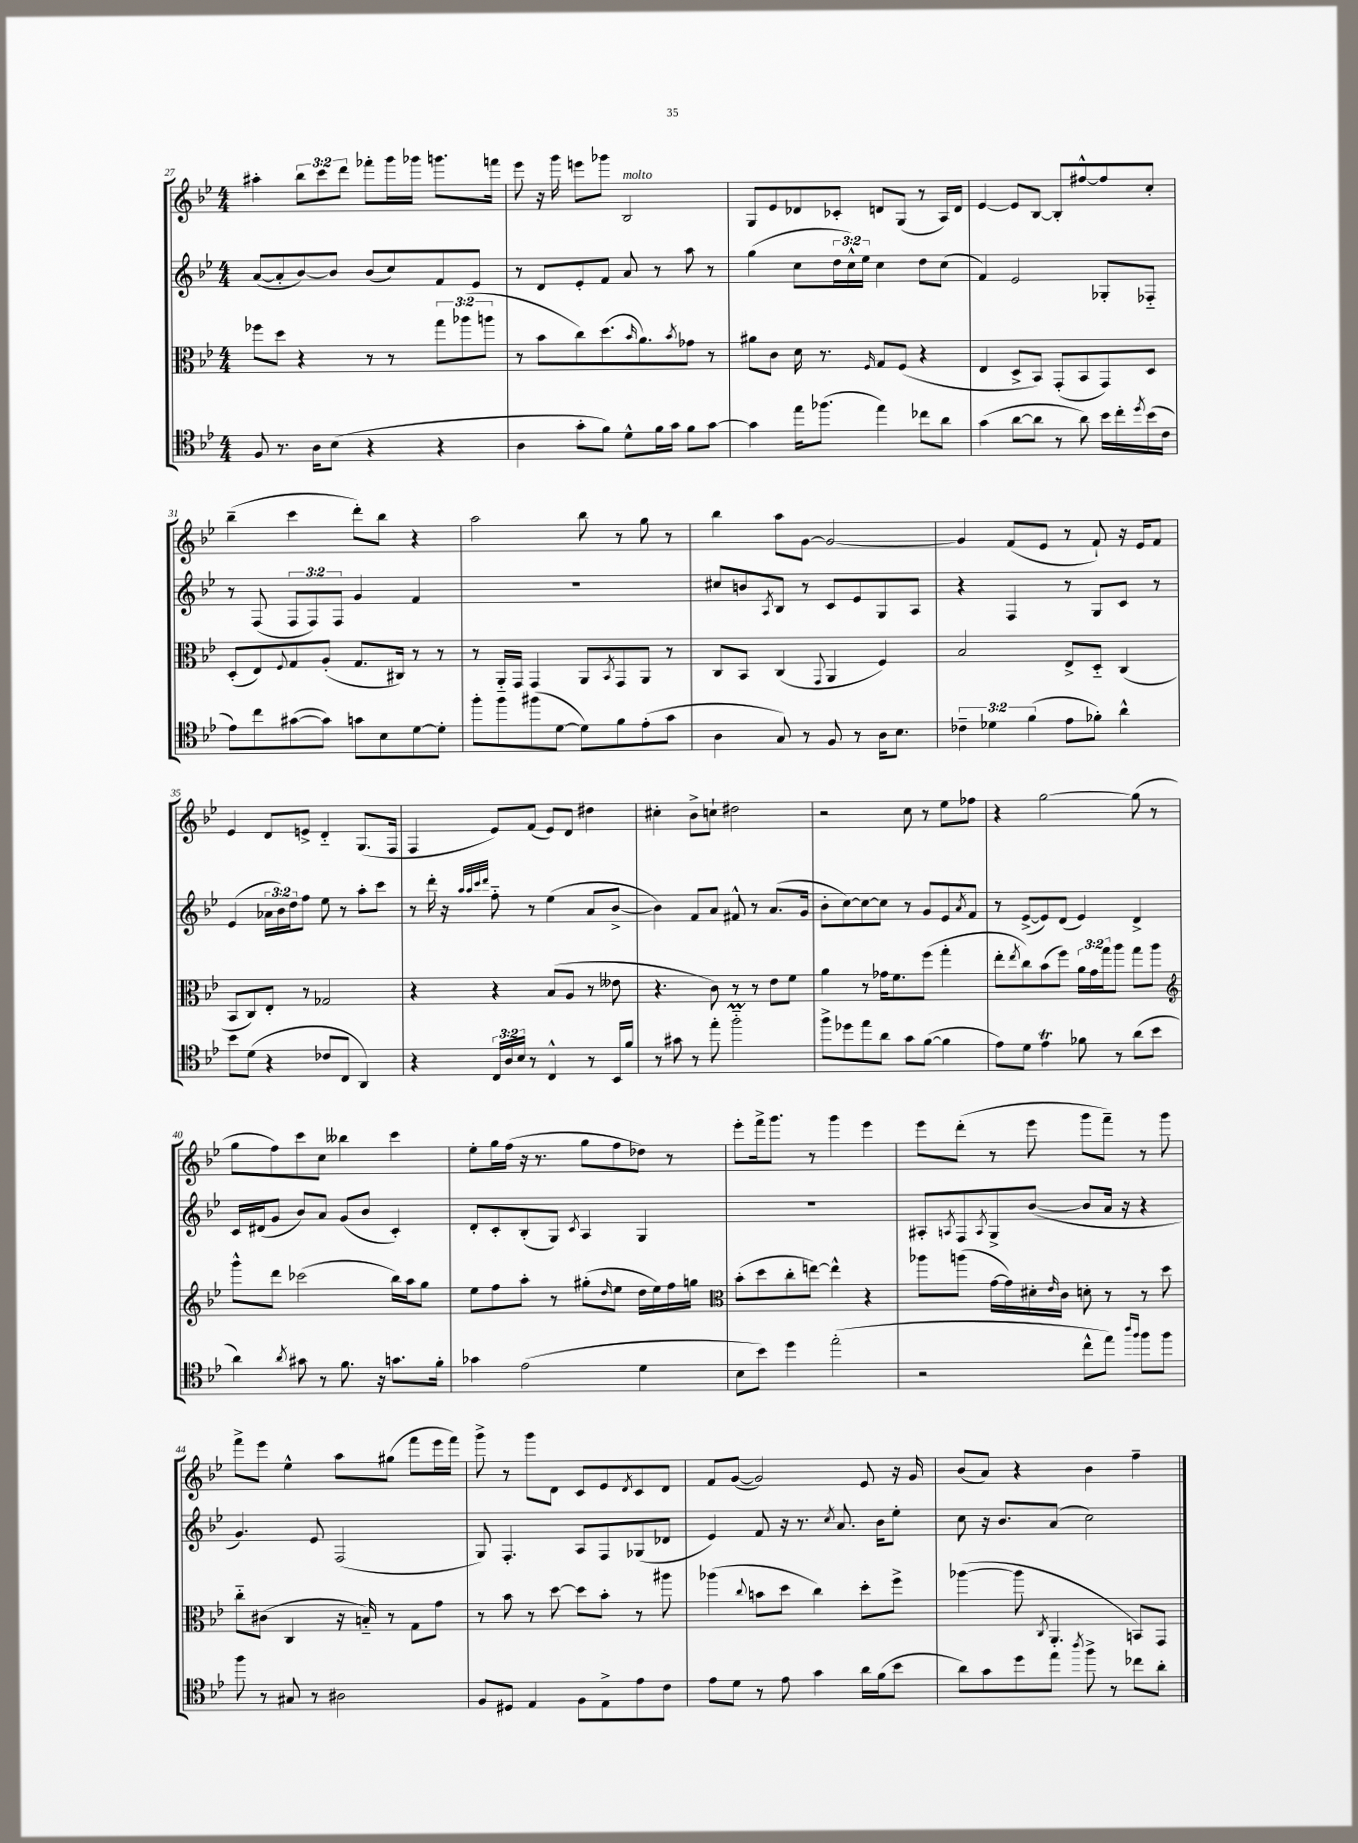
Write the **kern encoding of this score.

**kern	**kern	**kern	**kern
*staff4	*staff3	*staff2	*staff1
*clefC4	*clefC3	*clefG2	*clefG2
*k[b-e-]	*k[b-e-]	*k[b-e-]	*k[b-e-]
*M4/4	*M4/4	*M4/4	*M4/4
8F	8ff-	([8a	4aa#'
8.r	8dd	8a']	.
.	4r	[8b-)	12bb-
16A	.	.	.
.	.	.	12ccc
(8B-	.	8b-]	.
.	.	.	12ddd
4r	8r	(8b-	8fff-'
.	8r	8cc)	16ggg
.	.	.	16ggg-
4r	12gg	8f	8.ggg
.	(12aa-	.	.
.	.	8e-	.
.	12aa	.	.
.	.	.	16fff
=	=	=	=
4A	8r	8r	8eee-
.	8b-	8d	16r
.	.	.	16ggg
8g'	8cc)	8e-'	8eee
8f)	(8.dd	8f	8ggg-
8d^^	.	8a	2B-
.	16qqb-	.	.
.	8.a)	.	.
16f	.	8r	.
16g	.	.	.
.	8qb-	.	.
8f	8g-	8aa	.
[8g	8r	8r	.
=	=	=	=
4g]	8a#	(4gg	8G
.	8c	.	8e-
16ee-	16d	8cc	8d-
(8.ff-	8.r	.	.
.	.	24dd	8c-'
.	.	24cc^^)	.
.	.	24ee-	.
.	16qqF	.	.
4ee-)	8G	4cc	8d
.	(8F	.	(8G
8cc-	4r	8dd	8r
8a	.	(8cc	16A)
.	.	.	16d
=	=	=	=
(4g	4E-	4f)	[4e-
[8a	8D^	2e-	8e-]
8a]	8BB-)	.	[8B-
8r	(8GG'	.	8B-']
8a)	8BB-	.	[8ff#^^
16b-	8GG)	8G-'	8ff#]
16cc'	.	.	.
8qdd	.	.	.
(16b-	8D	8F-'~	8cc'
16c	.	.	.
=	=	=	=
8e-)	(8D'	8r	(4bb-~
8cc	8E-)	(8F	.
.	8qqF	.	.
([8g#	8G	12F	4ccc
.	.	12F)	.
8g#])	(8A'	.	.
.	.	12F	.
8g	8.G	4g	8ddd')
8B-	.	.	8bb-
.	16C#)	.	.
[8d	8r	4f	4r
8d']	8r	.	.
=	=	=	=
8ff'	8r	1r	2aa
8ff	16AA'~	.	.
.	16GG	.	.
(8ff#	4GG	.	.
[8d	.	.	.
8d])	8AA	.	8bb-
.	8qBB-	.	.
8f	8GG	.	8r
(8e-'	8AA	.	8gg
8g	8r	.	8r
=	=	=	=
4A	8C	8cc#	4bb-
.	8BB-	8b	.
.	.	8qA	.
8G)	(4C	8B-	8aa
8r	.	8r	[8g
.	8qqGG	.	.
8F	4AA	8c	2g_
8r	.	8e-	.
16A	4F)	8G	.
8.B-	.	.	.
.	.	8A	.
=	=	=	=
6c-~	2B-	4r	4g]
6d-	.	.	.
.	.	4F	(8f
(6f	.	.	.
.	.	.	8e-
8e-	8E-^	8r	8r
8f-')	8D'~	8G	8f`)
4a^^	(4C	8c	16r
.	.	.	16e-
.	.	8r	8f
=	=	=	=
8b-	8BB-	(4e-	4e-
(8d	8C)	.	.
4r	8E-'	24a-	8d
.	.	24b-)	.
.	.	24dd	.
.	8r	8ff	8e^
8c-	2G-	8ee-	4d'~
8C	.	8r	.
4AA)	.	8aa'	(8.G
.	.	8ccc	.
.	.	.	16F
=	=	=	=
4r	4r	8r	4F
.	.	16ddd'	.
.	.	16r	.
.	.	32qqaa	.
.	.	32qqaa	.
.	.	32qqccc	.
.	.	32qqddd	.
24C	4r	8ff'~	8e-)
24A	.	.	.
24B-	.	.	.
8r	.	8r	(8f
4C^^	(8B-	(4ee-	8e-)
.	8A	.	8d
8r	8r	8a	4dd#
16BB-	8e--	[8b-^	.
16f	.	.	.
=	=	=	=
8r	4.r	4b-])	4cc#'
8g#	.	.	.
8r	.	8f	8b-^
8ee-'	8c)	8a	8cc`
2ff'~	8r	8f#^^	2dd#
.	8r	8r	.
.	8e-	(8.a	.
.	8f	.	.
.	.	16g	.
=	=	=	=
8ff^	4a	8b-'	2r
8dd-	.	[8cc)	.
8ee-	8r	8cc_	.
8a	16g-	8cc]	.
.	8.f	.	.
8g	.	8r	8cc
([8f	(8ff	8g	8r
4f]	4gg'	8e-	8ee-
.	.	8qa	.
.	.	8f	8ff-
=	=	=	=
8e-)	8ee-'	8r	4r
.	8qee-	.	.
8d	8cc)	([8e-^	.
4e-	(8b-	8e-])	[2gg
.	8ff)	(8d	.
8f-	24a	4e-)	.
.	24g	.	.
.	24gg	.	.
8r	8aa	.	.
(8a	8gg	4d^	(8gg]
8b-	8aa	.	8r
=	=	=	=
*	*clefG2	*	*
4a)	8ggg^^	16c	8gg
.	.	(16d#	.
.	8ddd	8g	8ff)
8qa	.	.	.
8g#	(2ccc-	8b-)	8ccc
8r	.	8a	8cc
8.f	.	(8g	4bb--
.	.	8b-	.
16r	.	.	.
8.g	16bb-)	4c')	4ccc
.	16aa	.	.
.	8gg	.	.
16f'	.	.	.
=	=	=	=
4g-	8ee-	8d'	8ee-'
.	8ff	8c'	16gg
.	.	.	(16ff
(2e-	8aa'	(8B-'	16r
.	.	.	8.r
.	8r	8G)	.
.	.	8qc	.
.	(8gg#'	4A	8gg
.	16qqdd	.	.
.	8ee-	.	8ff
4d	16dd	4G	8dd-)
.	16ee-)	.	.
.	16ff	.	8r
.	16gg	.	.
=	=	=	=
*	*clefC3	*	*
8B-	(8b-'	1r	8eee-'
8b-)	8dd	.	16fff^
.	.	.	8.ggg
4dd	8cc'	.	.
.	[8ee)	.	8r
(2ee-'	4ee^^]	.	4ggg
.	4r	.	4eee-
=	=	=	=
2r	8aa-	8A#'	8eee-
.	.	8qA	.
.	(8aa	8F	(8ddd'
.	.	8qA	.
.	[16g	8G^	8r
.	16g])	.	.
.	16d#'	([8b-	8eee-
.	16qqe-	.	.
.	16c	.	.
8cc^^	8d'	8b-]	8ggg
8ee-)	8r	16a	8fff~)
.	.	16r	.
16qqaa	.	.	.
16qqff	.	.	.
8ff	8r	4r	8r
8ff	8dd	.	8ggg
=	=	=	=
8ff	8cc'~	4.g)	8fff^
8r	(8c#	.	8eee-
8G#	4C	.	4ee-^^
8r	.	8e-	.
2A#	16r	(2F	8aa
.	16B'~)	.	.
.	8r	.	(8gg#
.	8G	.	8fff
.	8g	.	16eee-
.	.	.	16fff)
=	=	=	=
8F	8r	8G)	8ggg^
8D#	8b-	4.F'	8r
4E-	8r	.	8ggg
.	[8dd	.	8d
8F	8dd]	8A	8c
8E-^	8b-'	8F	8e-
.	.	.	8qd
8e-	8r	(8G-	8c
8c	8aa#	8d-	8d
=	=	=	=
8e-	(4aa-	4e-)	8f
8d	.	.	([8g
.	8qqcc	.	.
8r	8b	8f	2g])
8e-	8dd	16r	.
.	.	8.r	.
4g	4cc)	.	.
.	.	8qcc	.
.	.	8.a	.
16a	8dd'	.	8e-
(16f	.	16b-	.
8b-	8ff^	8ee-'	16r
.	.	.	16g
=	=	=	=
8a)	([4aa-	8cc	(8b-
8g	.	16r	8a)
.	.	8.b-	.
8dd	8aa-]	.	4r
.	8qC	.	.
8ee-	4.AA'	(8a	.
8qaa	.	.	.
8ff^	.	2cc)	4b-
8r	.	.	.
8cc-	8BB)	.	4ff~
8a'	8GG	.	.
==	==	==	==
*-	*-	*-	*-
